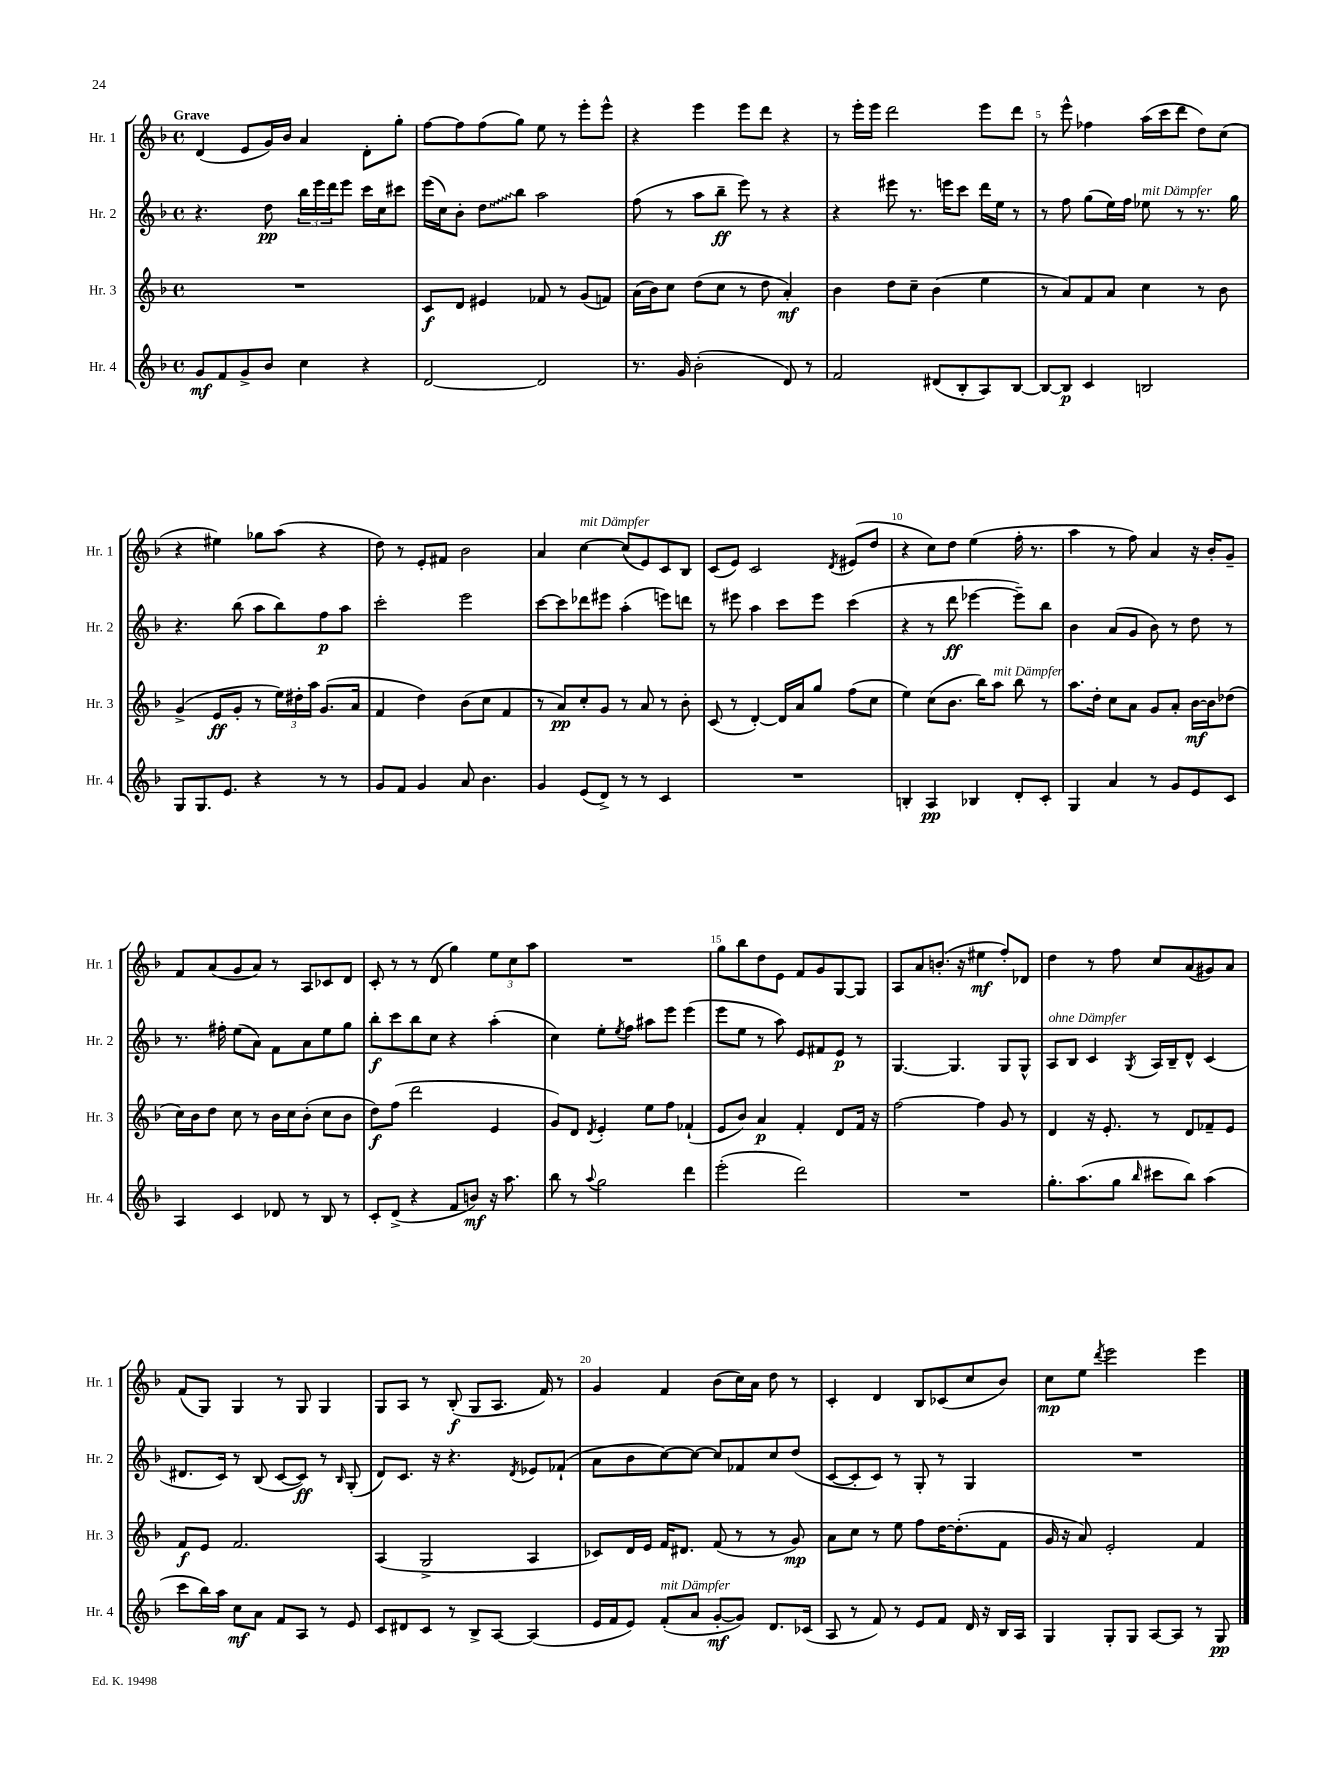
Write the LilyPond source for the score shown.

<<
\new StaffGroup <<
\new Staff = "s0" \with { instrumentName = "Hr. 1" shortInstrumentName = "Hr. 1" } {
    \clef treble \key f \major \defaultTimeSignature \time 4/4 \tempo "Grave"
    d'4( e'8 g'16) bes'16 a'4 d'8-. g''8-. |
    f''8~ f''8 f''8( g''8) e''8 r8 e'''8-. e'''8-^ |
    r4 e'''4 e'''8 d'''8 r4 |
    r8 e'''16-. e'''16 d'''2 e'''8 d'''8 |
    r8 e'''8-^ fes''4 a''16( c'''16 d'''8 d''8) c''8( |
    r4 eis''4) ges''8 a''8( r4 |
    d''8) r8 e'8-. fis'8 bes'2 |
    a'4 c''4~^\markup { \italic "mit Dämpfer" } c''8( e'8) c'8 bes8 |
    c'8( e'8) c'2 \acciaccatura { d'8 } eis'8( d''8 |
    r4 c''8) d''8 e''4( f''16-. r8. |
    a''4 r8 f''8) a'4 r16 bes'16-. g'8-- |
    f'8 a'8( g'8 a'8) r8 a8 ces'8 d'8 |
    c'8-. r8 r8 d'8( g''4) \tuplet 3/2 { e''8 c''8 a''8 } |
    R1 |
    g''8 bes''8 d''8 e'8 f'8 g'8 g8~ g8 |
    a8 a'8 b'8.-.( r16 eis''4\mf f''8-.) des'8 |
    d''4 r8 f''8 c''8 a'8( gis'8) a'8 |
    f'8( g8) g4 r8 g8 g4 |
    g8 a8 r8 bes8-.\f( g8 a8. f'16) r8 |
    g'4 f'4 bes'8( c''16) a'16 d''8 r8 |
    c'4-. d'4 bes8 ces'8( c''8 bes'8) |
    c''8\mp e''8 \acciaccatura { d'''8 } e'''2 e'''4 \bar "|." |
}
\new Staff = "s1" \with { instrumentName = "Hr. 2" shortInstrumentName = "Hr. 2" } {
    \clef treble \key f \major \defaultTimeSignature \time 4/4
    r4. d''8\pp \tuplet 3/2 { bes''16 e'''16 d'''16 } e'''8 c'''16 c''16 cis'''8 |
    e'''16( c''16) bes'8-. \once \override Glissando.style = #'zigzag d''8\glissando bes''8 a''2 |
    f''8( r8 a''8 bes''8--\ff e'''8) r8 r4 |
    r4 eis'''8 r8. e'''16 c'''8 d'''16 e''16 r8 |
    r8 f''8 g''8( e''16) f''16 ees''8^\markup { \italic "mit Dämpfer" } r8 r8. g''16 |
    r4. bes''8( a''8 bes''8) f''8\p a''8 |
    c'''2-. e'''2 |
    c'''8~ c'''8 des'''8 eis'''8 a''4-.( e'''8) d'''8 |
    r8 eis'''8 a''4 c'''8 eis'''8 c'''4( |
    r4 r8 d'''8\ff ees'''4~ ees'''8--) bes''8 |
    bes'4 a'8( g'8 bes'8) r8 d''8 r8 |
    r8. fis''16-. e''8( a'8) f'8 a'8 e''8 g''8 |
    bes''8-.\f c'''8 bes''8 c''8 r4 a''4-.( |
    c''4) e''8-. \acciaccatura { e''8 } f''8 ais''8 e'''8 e'''4( |
    e'''8 e''8 r8 a''8) e'8 fis'8 e'8\p r8 |
    g4.~ g4. g8 g8-^ |
    a8^\markup { \italic "ohne Dämpfer" } bes8 c'4 \acciaccatura { g8 } a16 bes16-- d'8-^ c'4( |
    dis'8. c'16) r8 bes8( c'8~ c'8\ff) r8 \grace { bes16 } g8-.( |
    d'8) c'8. r16 r4. \acciaccatura { d'8 } ees'8 fes'8-!( |
    a'8 bes'8 c''8~) c''8~ c''8 fes'8 c''8 d''8( |
    c'8~ c'8-. c'8) r8 g8-. r8 g4 |
    R1 \bar "|." |
}
\new Staff = "s2" \with { instrumentName = "Hr. 3" shortInstrumentName = "Hr. 3" } {
    \clef treble \key f \major \defaultTimeSignature \time 4/4
    R1 |
    c'8\f d'8 eis'4 fes'8 r8 g'8( f'8) |
    a'16( bes'16) c''8 d''8( c''8 r8 d''8 a'4-.\mf) |
    bes'4 d''8 c''8-- bes'4( e''4 |
    r8 a'8) f'8 a'8 c''4 r8 bes'8 |
    g'4->( e'8\ff g'8-. r8 \tuplet 3/2 { e''16) dis''16-. a''16 } g'8.( a'16 |
    f'4 d''4) bes'8( c''8 f'4 |
    r8 a'8\pp) c''8-. g'8 r8 a'8 r8 bes'8-. |
    c'8( r8 d'4~-.) d'16 a'16 g''8 f''8( c''8 |
    e''4) c''8( bes'8. bes''16) a''8^\markup { \italic "mit Dämpfer" } bes''8 r8 |
    a''8. d''16-. c''8 a'8 g'8 a'8-. bes'16~\mf bes'16 des''8( |
    c''16) bes'16 d''8 c''8 r8 bes'16 c''16 bes'8-.( c''8 bes'8 |
    d''8\f) f''8( d'''2 e'4 |
    g'8) d'8 \acciaccatura { d'8 } e'4-. e''8 f''8 fes'4-!( |
    e'8 bes'8) a'4\p f'4-. d'8 f'16 r16 |
    f''2~ f''4 g'8 r8 |
    d'4 r16 e'8.-. r8 d'8 fes'8-- e'8 |
    f'8\f e'8 f'2. |
    a4( g2-> a4 |
    ces'8) d'16 e'16 f'16 dis'8. f'8( r8 r8 g'8\mp) |
    a'8 c''8 r8 e''8 f''8 d''16~ d''8.-.( f'8 |
    g'16 r16 a'8) e'2-. f'4 \bar "|." |
}
\new Staff = "s3" \with { instrumentName = "Hr. 4" shortInstrumentName = "Hr. 4" } {
    \clef treble \key f \major \defaultTimeSignature \time 4/4
    g'8\mf f'8 g'8-> bes'8 c''4 r4 |
    d'2~ d'2 |
    r8. g'16 bes'2-.( d'8) r8 |
    f'2 dis'8( bes8-. a8) bes8~ |
    bes8~ bes8\p c'4 b2 |
    g8 g8. e'8. r4 r8 r8 |
    g'8 f'8 g'4 a'8 bes'4. |
    g'4 e'8( d'8->) r8 r8 c'4 |
    R1 |
    b4-. a4\pp bes4 d'8-. c'8-. |
    g4 a'4 r8 g'8 e'8 c'8 |
    a4 c'4 des'8 r8 bes8 r8 |
    c'8-. d'8->( r4 f'8 b'8\mf) r16 a''8. |
    bes''8 r8 \appoggiatura { a''8 } g''2 d'''4 |
    e'''2-.( d'''2) |
    R1 |
    g''8.-. a''8.( g''8 \grace { bes''16 } cis'''8 bes''8) a''4( |
    c'''8 bes''16) a''16 c''8\mf a'8 f'8 a8 r8 e'8 |
    c'8 dis'8 c'8 r8 bes8-> a8~ a4( |
    e'16 f'16 e'8) f'8-.^\markup { \italic "mit Dämpfer" }( a'8 g'8~-.\mf g'8) d'8. ces'16( |
    a8 r8 f'8) r8 e'8 f'8 d'16 r16 bes16 a16 |
    g4 g8-. g8 a8~ a8 r8 g8\pp \bar "|." |
}
>>
>>
\layout { \context { \Score \override BarNumber.break-visibility = ##(#f #t #t) barNumberVisibility = #(every-nth-bar-number-visible 5) } }
